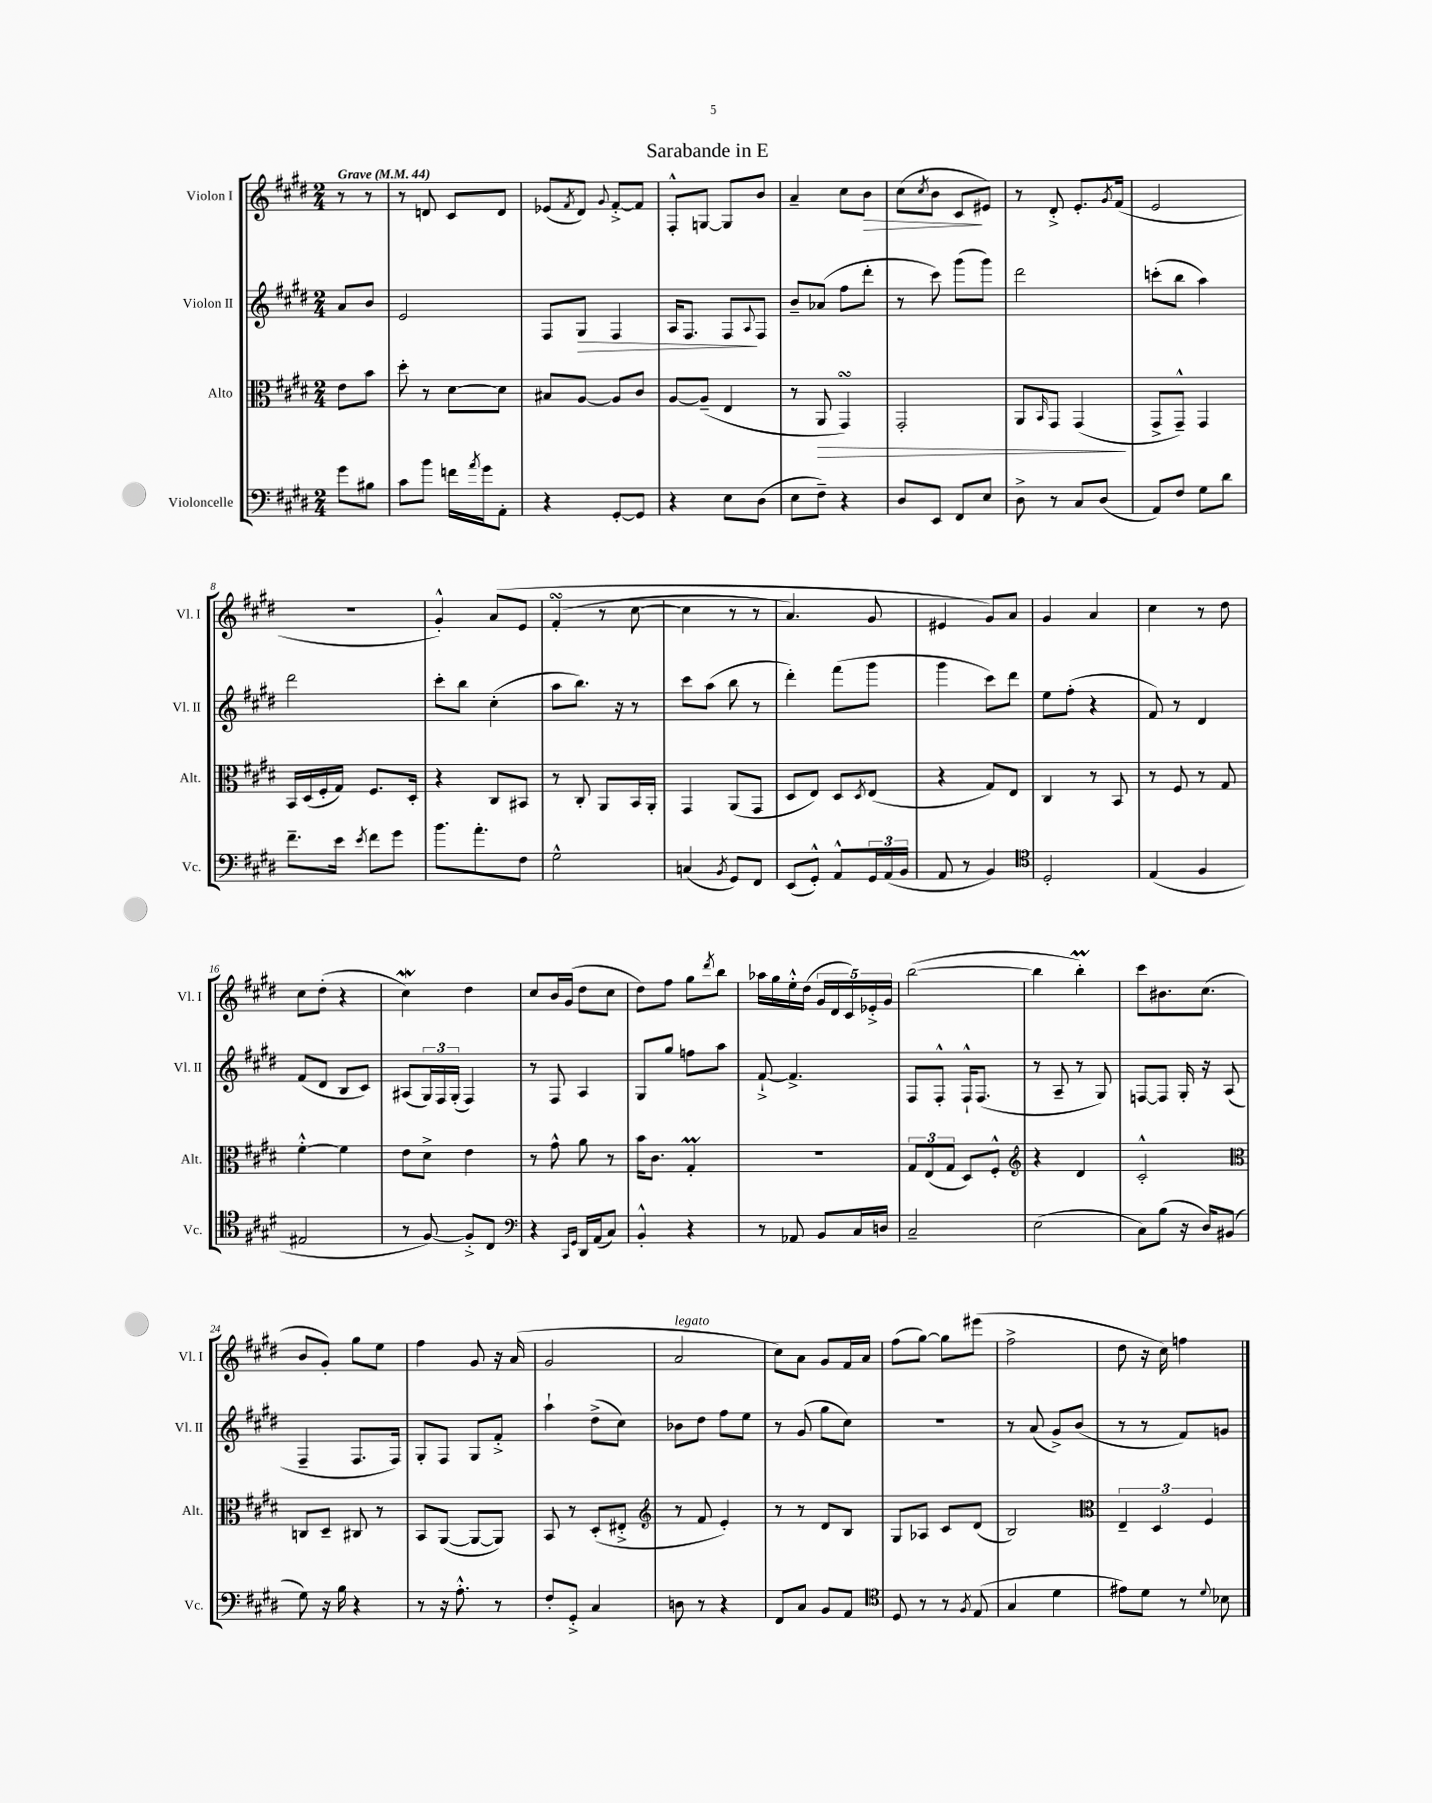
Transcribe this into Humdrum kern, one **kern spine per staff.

**kern	**kern	**dynam	**kern	**dynam	**kern	**dynam
*part4	*part3	*part3	*part2	*part2	*part1	*part1
*staff4	*staff3	*staff3	*staff2	*staff2	*staff1	*staff1
*I"Violoncelle	*I"Alto	*	*I"Violon II	*	*I"Violon I	*
*I'Vc.	*I'Alt.	*	*I'Vl. II	*	*I'Vl. I	*
*clefF4	*clefC3	*	*clefG2	*	*clefG2	*
*k[f#c#g#d#]	*k[f#c#g#d#]	*	*k[f#c#g#d#]	*	*k[f#c#g#d#]	*
*M2/4	*M2/4	*	*M2/4	*	*M2/4	*
*MM44	*MM44	*	*MM44	*	*MM44	*
=	=	=	=	=	=	=
!	!	!	!	!	!LO:TX:a:B:t=Grave	!
8g#\L	8e\L	.	8a/L	.	8r	.
8B#X\J	8b\J	.	8b/J	.	8r	.
=1	=1	=1	=1	=1	=1	=1
8c#\L	8dd#'\	.	2e/	.	8r	.
8b\J	8r	.	.	.	8dn/	.
16fn\LL	[8d#\L	.	.	.	8c#/L	.
8qa/	.	.	.	.	.	.
16g#\J	.	.	.	.	.	.
8AA'\J	8d#\J]	.	.	.	8d/J	.
=2	=2	=2	=2	=2	=2	=2
4r	8B#X/L	.	8F#/L	.	(8e-X/L	.
.	.	.	.	.	8qf#/	.
!	!	!	!	!LO:HP:b	!	!
.	[8A/J	.	8G#/J	>	8d#/J)	.
.	.	.	.	.	8qqg#/	.
[8GG#'/L	8A/L]	.	4F#/	.	[8f#'^/L	.
8GG#/J]	8c#/J	.	.	.	8f#/J]	.
=3	=3	=3	=3	=3	=3	=3
4r	[8A/L	.	16A/KL	.	8F#'^^/L	.
.	.	.	8.F#/J	.	.	.
.	(8A~/J]	.	.	.	[8Gn/J	.
8E\L	4E/	.	8F#/L	.	8G/L]	.
.	.	.	8qqA/	.	.	.
(8D#\J	.	.	8F#/J	]	8b/J	.
=4	=4	=4	=4	=4	=4	=4
8E\L	8r	.	8b~/L	.	4a~/	.
!	!	!LO:HP:b	!	!	!	!
8F#~\J)	8AA/	>	(8a-X/J	.	.	.
4r	4GG#sSsS/)	.	8ff#\L	.	8cc#\L	.
!	!	!	!	!	!	!LO:HP:b
.	.	.	8ddd#'\J	.	8b\J	>
=5	=5	=5	=5	=5	=5	=5
8D#/L	2GG#'/	.	8r	.	(8cc#\L	.
.	.	.	.	.	8qcc#/	.
8EE/J	.	.	8ccc#\)	.	8b\J	.
8FF#/L	.	.	(8ggg#\L	.	8c#/L	.
8E/J	.	.	8ggg#\J)	.	8e#X/J)	]
=6	=6	=6	=6	=6	=6	=6
8D#^\	8AA/L	.	2ddd#\	.	8r	.
.	16qqBB/	.	.	.	.	.
8r	8GG#/J	.	.	.	8d#'^/	.
8C#/L	(4GG#/	.	.	.	8.e'/L	.
(8D#/J	.	.	.	.	.	.
.	.	.	.	.	8qg#/	.
.	.	.	.	.	(16f#/Jk	.
.	.	]	.	.	.	.
=7	=7	=7	=7	=7	=7	=7
8AA/L)	8GG#^/L	.	(8cccn'\L	.	2e/	.
8F#/J	8GG#~^^/J)	.	8bb\J	.	.	.
8G#\L	4GG#/	.	4aa\)	.	.	.
8d#\J	.	.	.	.	.	.
!!LO:LB:g=z
=8	=8	=8	=8	=8	=8	=8
8.f#~\L	16BB/LL	.	2ddd#\	.	2r	.
.	(16D#/	.	.	.	.	.
.	16F#'/	.	.	.	.	.
16e\Jk	16G#/JJ)	.	.	.	.	.
8qe/	.	.	.	.	.	.
8f#\L	8.F#/L	.	.	.	.	.
8g#\J	.	.	.	.	.	.
.	16D#'/Jk	.	.	.	.	.
=9	=9	=9	=9	=9	=9	=9
8.b\L	4r	.	8ccc#'\L	.	4g#'^^/)	.
.	.	.	8bb\J	.	.	.
8.a'\	.	.	.	.	.	.
.	8C#/L	.	(4cc#'\	.	(8a/L	.
8F#\J	8BB#X/J	.	.	.	8e/J	.
=10	=10	=10	=10	=10	=10	=10
2G#^^\	8r	.	8aa\L	.	(4f#sSSS'/	.
.	8C#'/	.	8.bb\J)	.	.	.
.	8AA/L	.	.	.	8r	.
.	.	.	16r	.	.	.
.	16BB/L	.	8r	.	[8cc#\	.
.	16AA'/JJ	.	.	.	.	.
=11	=11	=11	=11	=11	=11	=11
(4Cn/	4GG#/	.	8ccc#\L	.	4cc#\]	.
.	.	.	(8aa\J	.	.	.
8qBB/	.	.	.	.	.	.
8GG#/L)	(8AA/L	.	8bb\	.	8r	.
8FF#/J	8GG#/J	.	8r	.	8r	.
=12	=12	=12	=12	=12	=12	=12
(8EE/L	8D#/L	.	4ddd#'\)	.	4.a/)	.
8GG#'^^/J)	8E/J)	.	.	.	.	.
8AA^^/L	8D#/L	.	(8fff#\L	.	.	.
.	8qD#/	.	.	.	.	.
24GG#/L	(8E/J	.	8ggg#\J	.	8g#/	.
(24AA/	.	.	.	.	.	.
24BB/JJ	.	.	.	.	.	.
=13	=13	=13	=13	=13	=13	=13
8AA/	4r	.	4ggg#\	.	4e#X/	.
8r	.	.	.	.	.	.
4BB/)	8G#/L)	.	8ccc#\L)	.	8g#/L)	.
.	8E/J	.	8ddd#\J	.	8a/J	.
=14	=14	=14	=14	=14	=14	=14
*clefC4	*	*	*	*	*	*
2D#'/	4C#/	.	8ee\L	.	4g#/	.
.	.	.	(8ff#'\J	.	.	.
.	8r	.	4r	.	4a/	.
.	8BB/	.	.	.	.	.
=15	=15	=15	=15	=15	=15	=15
(4E/	8r	.	8f#/)	.	4cc#\	.
.	8F#/	.	8r	.	.	.
4F#/	8r	.	4d#/	.	8r	.
.	8G#/	.	.	.	8dd#\	.
!!LO:LB:g=z
=16	=16	=16	=16	=16	=16	=16
2E#X/	[4f#'^^\	.	(8f#/L	.	8cc#\L	.
.	.	.	8d#/J	.	(8dd#'\J	.
.	4f#\]	.	8B/L	.	4r	.
.	.	.	8c#/J)	.	.	.
=17	=17	=17	=17	=17	=17	=17
8r	8e\L	.	(8A#X/L	.	4cc#W\)	.
[8F#/)	8d#^\J	.	24G#/L)	.	.	.
.	.	.	24F#/	.	.	.
.	.	.	(24G#'/JJ	.	.	.
8F#'^/L]	4e\	.	4F#/)	.	4dd#\	.
8C#/J	.	.	.	.	.	.
=18	=18	=18	=18	=18	=18	=18
*clefF4	*	*	*	*	*	*
4r	8r	.	8r	.	8cc#/L	.
.	8g#^^\	.	8F#/	.	16b/L	.
.	.	.	.	.	(16g#/JJ	.
16qqCC#/LL	.	.	.	.	.	.
16qqGG#/JJ	.	.	.	.	.	.
16DD#/LL	8a\	.	4A/	.	8dd#\L	.
(16AA/J	.	.	.	.	.	.
8C#/J)	8r	.	.	.	8cc#\J	.
=19	=19	=19	=19	=19	=19	=19
4BB'^^/	16b\KL	.	8G#/L	.	8dd#\L)	.
.	8.c#\J	.	.	.	.	.
.	.	.	8gg#/J	.	8ff#\J	.
4r	4G#m'/	.	8ffn\L	.	8gg#\L	.
.	.	.	.	.	8qddd#/	.
.	.	.	8aa\J	.	8bb\J	.
=20	=20	=20	=20	=20	=20	=20
8r	2r	.	[8f#`^/	.	16aa-X\LL	.
.	.	.	.	.	16gg#\	.
8AA-X/	.	.	4.f#^/]	.	16ee'^^\	.
.	.	.	.	.	(16dd#\JJ	.
8BB/L	.	.	.	.	20g#/LL	.
.	.	.	.	.	20d#/	.
.	.	.	.	.	20c#/)	.
16C#/L	.	.	.	.	.	.
.	.	.	.	.	20e-X'^/	.
16Dn/JJ	.	.	.	.	.	.
.	.	.	.	.	20g#/JJ	.
=21	=21	=21	=21	=21	=21	=21
2C#~/	12G#/L	.	8F#/L	.	([2bb\	.
.	(12E/	.	.	.	.	.
.	.	.	8F#'^^/J	.	.	.
.	12G#/J	.	.	.	.	.
.	8D#/L)	.	16F#`^^/KL	.	.	.
.	.	.	(8.F#/J	.	.	.
.	8F#'^^/J	.	.	.	.	.
=22	=22	=22	=22	=22	=22	=22
*	*clefG2	*	*	*	*	*
(2E\	4r	.	8r	.	4bb\]	.
.	.	.	8A~/	.	.	.
.	4d#/	.	8r	.	4bbM'\)	.
.	.	.	8G#/)	.	.	.
=23	=23	=23	=23	=23	=23	=23
8C#\L)	2c#'^^/	.	[8Fn/L	.	8ccc#\L	.
(8B\J	.	.	8F/J]	.	8.b#X\	.
16r	.	.	16G#'/	.	.	.
16D#/KL)	.	.	16r	.	(8.cc#\J	.
(8BB#X/J	.	.	(8A/	.	.	.
!!LO:LB:g=z
=24	=24	=24	=24	=24	=24	=24
*	*clefC3	*	*	*	*	*
8G#\)	8Cn/L	.	4F#~/	.	8b/L	.
16r	8D#~/J	.	.	.	8g#'/J)	.
16B\	.	.	.	.	.	.
4r	8C#X/	.	8.F#/L	.	8gg#\L	.
.	8r	.	.	.	8ee\J	.
.	.	.	16F#/Jk)	.	.	.
=25	=25	=25	=25	=25	=25	=25
8r	8BB/L	.	8G#'/L	.	4ff#\	.
16r	([8AA/J	.	8F#/J	.	.	.
8.A'^^\	.	.	.	.	.	.
.	8AA/L_	.	8G#/L	.	8g#/	.
8r	8AA/J])	.	8f#'^/J	.	16r	.
.	.	.	.	.	(16a/	.
=26	=26	=26	=26	=26	=26	=26
8F#'/L	8BB/	.	4aa`\	.	2g#/	.
8GG#'^/J	8r	.	.	.	.	.
4C#/	(8D#'/L	.	(8dd#^\L	.	.	.
.	8E#X'^/J	.	8cc#\J)	.	.	.
=27	=27	=27	=27	=27	=27	=27
*	*clefG2	*	*	*	*	*
!	!	!	!	!	!LO:TX:a:i:t=legato	!
8Dn\	8r	.	8b-X\L	.	2a/	.
8r	8f#/	.	8dd#\J	.	.	.
4r	4e'/)	.	8ff#\L	.	.	.
.	.	.	8ee\J	.	.	.
=28	=28	=28	=28	=28	=28	=28
8FF#/L	8r	.	8r	.	8cc#\L)	.
8C#/J	8r	.	(8g#/	.	8a\J	.
8BB/L	8d#/L	.	8gg#\L	.	8g#/L	.
8AA/J	8B/J	.	8cc#\J)	.	16f#/L	.
.	.	.	.	.	16a/JJ	.
=29	=29	=29	=29	=29	=29	=29
*clefC4	*	*	*	*	*	*
8D#/	8G#/L	.	2r	.	(8ff#\L	.
8r	8A-X/J	.	.	.	[8gg#\J)	.
8r	8c#/L	.	.	.	8gg#\L]	.
8qF#/	.	.	.	.	.	.
(8E/	(8d#/J	.	.	.	(8eee#X\J	.
=30	=30	=30	=30	=30	=30	=30
4G#/	2B/)	.	8r	.	2ff#^\	.
.	.	.	(8a/	.	.	.
4d#\	.	.	8g#^/L)	.	.	.
.	.	.	(8b/J	.	.	.
=31	=31	=31	=31	=31	=31	=31
*	*clefC3	*	*	*	*	*
8e#X\L)	6E~/	.	8r	.	8dd#\	.
8d#\J	.	.	8r	.	16r	.
.	6D#/	.	.	.	.	.
.	.	.	.	.	16cc#\)	.
8r	.	.	8f#/L)	.	4ffn\	.
.	6F#/	.	.	.	.	.
8qqd#/	.	.	.	.	.	.
8B-X\	.	.	8gn/J	.	.	.
==	==	==	==	==	==	==
*-	*-	*-	*-	*-	*-	*-
